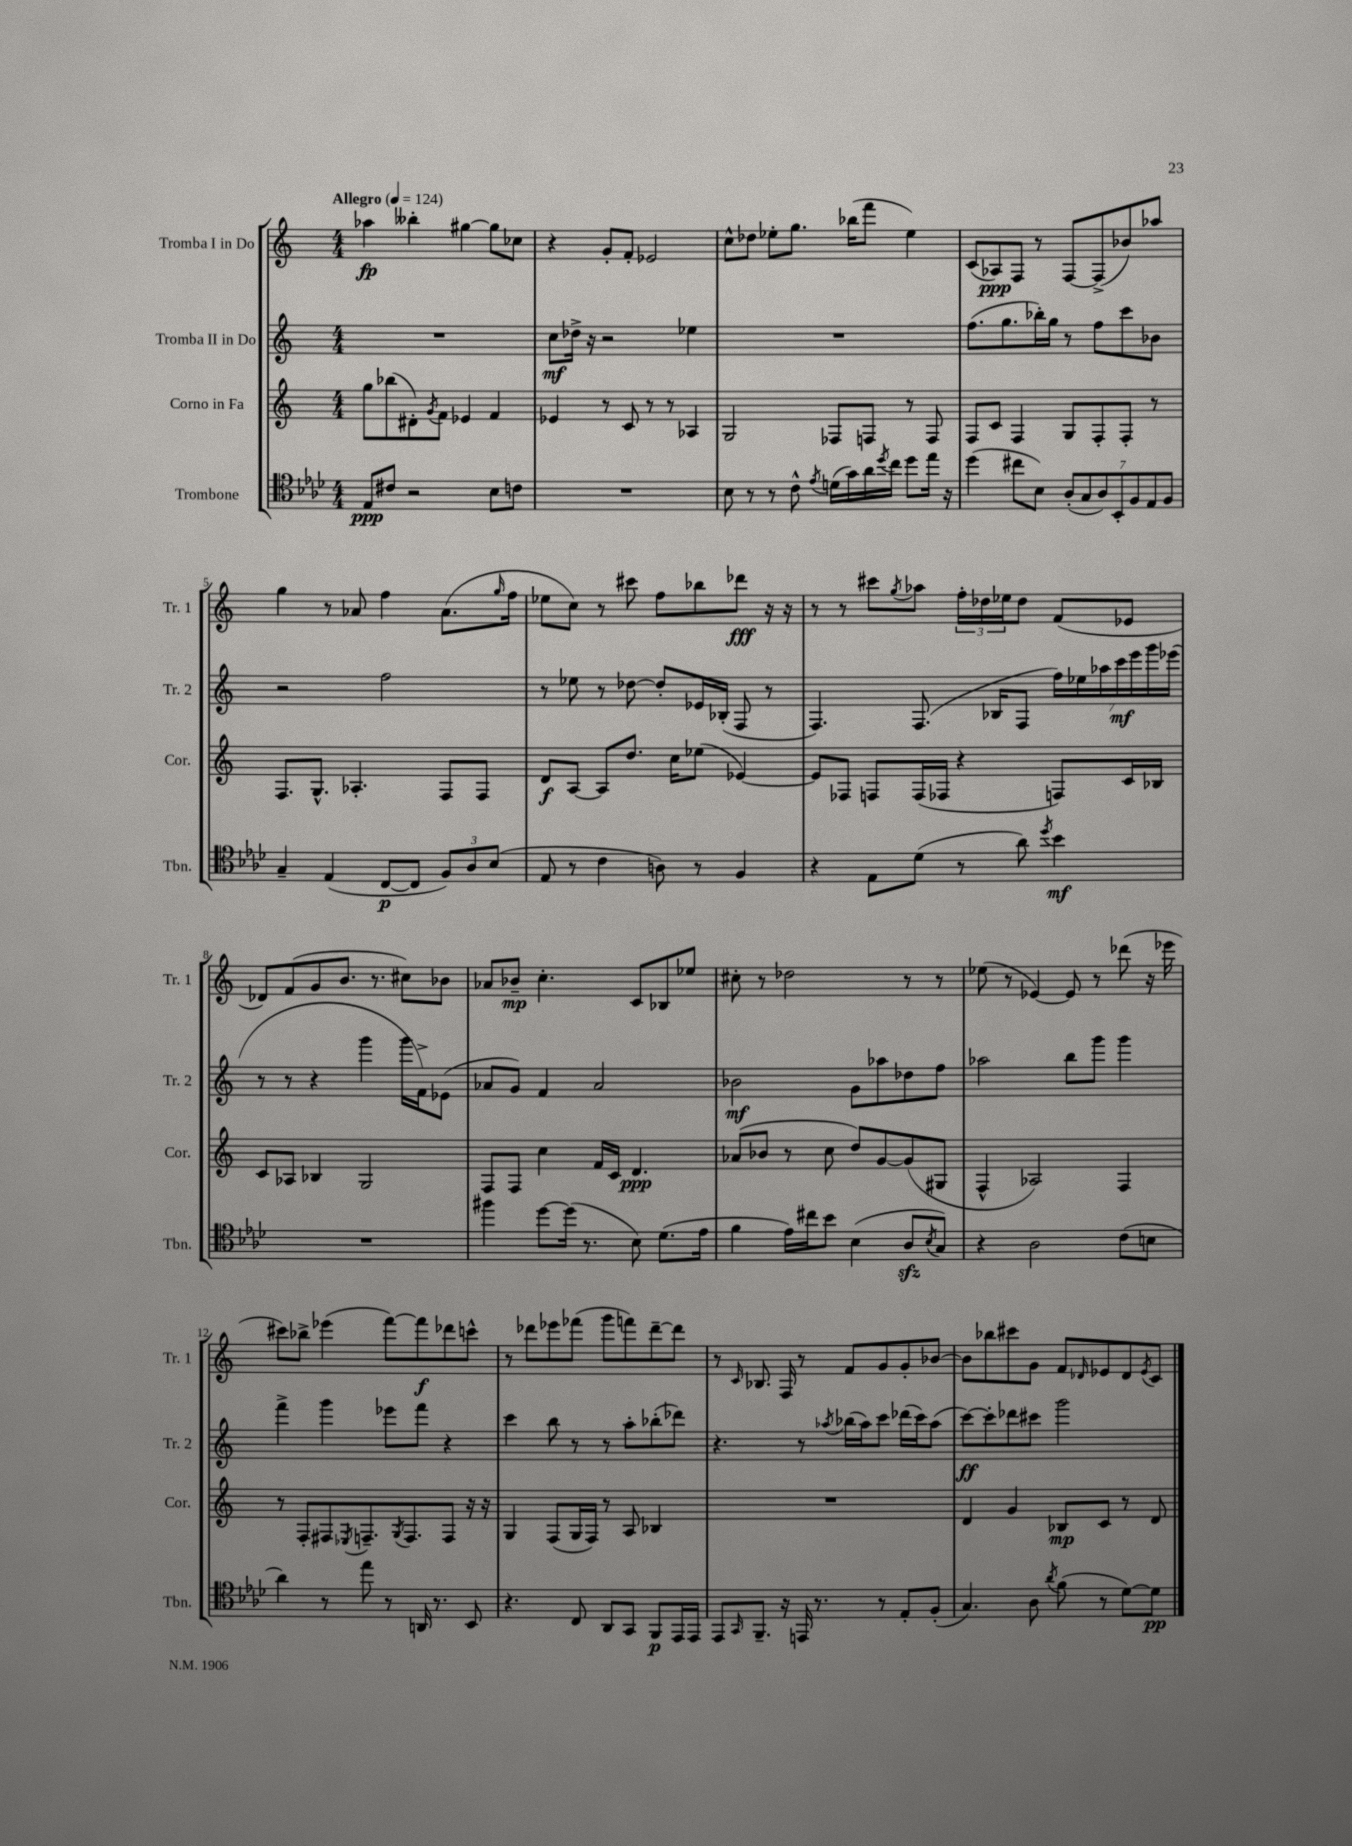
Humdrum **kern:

**kern	**dynam	**kern	**dynam	**kern	**dynam	**kern	**dynam
*part4	*part4	*part3	*part3	*part2	*part2	*part1	*part1
*staff4	*staff4	*staff3	*staff3	*staff2	*staff2	*staff1	*staff1
*I"Trombone	*	*I"Corno in Fa	*	*I"Tromba II in Do	*	*I"Tromba I in Do	*
*I'Tbn.	*	*I'Cor.	*	*I'Tr. 2	*	*I'Tr. 1	*
*clefC4	*	*clefG2	*	*clefG2	*	*clefG2	*
*k[b-e-a-d-]	*	*k[]	*	*k[]	*	*k[]	*
*M4/4	*	*M4/4	*	*M4/4	*	*M4/4	*
*MM124	*	*MM124	*	*MM124	*	*MM124	*
=1	=1	=1	=1	=1	=1	=1	=1
!	!	!	!	!	!	!LO:TX:a:B:t=Allegro	!
8E-/L	ppp	8gg\L	.	1r	.	4aa-X\	fp
8c#X/J	.	(8bb-X\	.	.	.	.	.
2r	.	8d#X'\)	.	.	.	4bb--X'\	.
.	.	8qg/	.	.	.	.	.
.	.	8f\J	.	.	.	.	.
.	.	4e-X/	.	.	.	[4gg#X\	.
8B-\L	.	4f/	.	.	.	8gg#\L]	.
8cn\J	.	.	.	.	.	8cc-X\J	.
=2	=2	=2	=2	=2	=2	=2	=2
1r	.	4e-X/	.	8cc\L	mf	4r	.
.	.	.	.	16dd-X^\Jk	.	.	.
.	.	.	.	16r	.	.	.
.	.	8r	.	2r	.	8g'/L	.
.	.	8c/	.	.	.	8f'/J	.
.	.	8r	.	.	.	2e-X/	.
.	.	8r	.	.	.	.	.
.	.	4A-X/	.	4ee-X\	.	.	.
=3	=3	=3	=3	=3	=3	=3	=3
8B-\	.	2G/	.	1r	.	8cc^^\L	.
8r	.	.	.	.	.	8dd-X\J	.
8r	.	.	.	.	.	8ee-X'\L	.
8c^^\	.	.	.	.	.	8.gg\J	.
8qe-/	.	.	.	.	.	.	.
(16dn\LL	.	8F-X/L	.	.	.	.	.
16g\)	.	.	.	.	.	(16bb-X\KL	.
16a-\	.	8Fn/J	.	.	.	8fff\J	.
8qdd-/	.	.	.	.	.	.	.
16cc\JJ	.	.	.	.	.	.	.
8dd-\L	.	8r	.	.	.	4ee-\)	.
16ee-\Jk	.	8F/	.	.	.	.	.
16r	.	.	.	.	.	.	.
=4	=4	=4	=4	=4	=4	=4	=4
(4dd-\	.	8F/L	.	(8.ff\L	.	(8c/L	.
.	.	8c/J	.	.	.	8A-X/)	ppp
.	.	.	.	8.gg\	.	.	.
8cc#X\L	.	4F/	.	.	.	8F/J	.
8B-\J)	.	.	.	16bb-X'\L)	.	8r	.
.	.	.	.	16gg\JJ	.	.	.
(14A-'/L	.	8G/L	.	8r	.	[8F/L	.
14G/	.	.	.	.	.	.	.
.	.	8F'/	.	8ff\L	.	(8F^/]	.
14A-/)	.	.	.	.	.	.	.
14BB-'/	.	.	.	.	.	.	.
.	.	8F'/J	.	8ccc\	.	8b-X/)	.
14F/	.	.	.	.	.	.	.
14E-/	.	.	.	.	.	.	.
.	.	8r	.	8b-X\J	.	8aa-X/J	.
14F/J	.	.	.	.	.	.	.
!!LO:LB:g=z
=5	=5	=5	=5	=5	=5	=5	=5
4G~/	.	8.F/L	.	2r	.	4gg\	.
.	.	8.G^^/J	.	.	.	.	.
(4E-/	.	.	.	.	.	8r	.
.	.	4.A-X'/	.	.	.	8a-X/	.
[8C/L	p	.	.	2ff\	.	4ff\	.
8C/J]	.	.	.	.	.	.	.
12F/L)	.	8F/L	.	.	.	(8.a-\L	.
12A-/	.	.	.	.	.	.	.
.	.	8F/J	.	.	.	.	.
(12B-/J	.	.	.	.	.	.	.
.	.	.	.	.	.	16qqgg/	.
.	.	.	.	.	.	16ff\Jk	.
=6	=6	=6	=6	=6	=6	=6	=6
8E-/	.	8d/L	f	8r	.	8ee-X\L	.
8r	.	[8A/J	.	8ee-X\	.	8cc\J)	.
4c\	.	8A/L]	.	8r	.	8r	.
.	.	8.dd/J	.	[8dd-X\	.	8ccc#X\	.
8An\)	.	.	.	8dd-'/L]	.	8ff\L	.
.	.	16cc\KL	.	.	.	.	.
8r	.	(8ee-X\J	.	16e-X/L	.	8bb-X\	.
.	.	.	.	(16B-X'/JJ	.	.	.
4F/	.	[4e-X/)	.	8F/	.	8ddd-X\J	fff
.	.	.	.	8r	.	16r	.
.	.	.	.	.	.	16r	.
=7	=7	=7	=7	=7	=7	=7	=7
4r	.	8e-/L]	.	4.F/)	.	8r	.
.	.	8F-X/J	.	.	.	8r	.
8E-\L	.	8Fn/L	.	.	.	8ccc#X\L	.
.	.	.	.	.	.	8qgg/	.
(8d-\J	.	(16F/L	.	(8.F/	.	8aa-X\J	.
.	.	16F-X/JJ	.	.	.	.	.
8r	.	4r	.	.	.	24ff'\LL	.
.	.	.	.	.	.	24dd-X\	.
.	.	.	.	16B-X/KL	.	.	.
.	.	.	.	.	.	24ee-X\J	.
8a-\)	.	.	.	8F/J	.	8dd-\J	.
8qdd-/	.	.	.	.	.	.	.
4b-\	mf	8Fn/L)	.	28ff\LL)	.	(8f/L	.
.	.	.	.	28ee-X\	.	.	.
.	.	.	.	28aa-X\	.	.	.
.	.	.	.	28ccc\	mf	.	.
.	.	16c/L	.	.	.	8e-X/J	.
.	.	.	.	28eee\	.	.	.
.	.	.	.	28ggg\	.	.	.
.	.	16B-X/JJ	.	.	.	.	.
.	.	.	.	(28eee-X\JJ	.	.	.
!!LO:LB:g=z
=8	=8	=8	=8	=8	=8	=8	=8
1r	.	8c/L	.	8r	.	8d-X/L)	.
.	.	8A-X/J	.	8r	.	(8f/	.
.	.	4B-X/	.	4r	.	8g/	.
.	.	.	.	.	.	8.b/J	.
.	.	2G/	.	4ggg\	.	.	.
.	.	.	.	.	.	8.r	.
.	.	.	.	16ggg\LL	.	8cc#X\L)	.
.	.	.	.	16f^\J)	.	.	.
.	.	.	.	(8e-X\J	.	8b-X\J	.
=9	=9	=9	=9	=9	=9	=9	=9
4ff#X\	.	8F/L	.	8a-X/L	.	8a-X/L	.
.	.	8F/J	.	8g/J)	.	8b-X~/J	mp
[8dd-\L	.	4cc\	.	4f/	.	4.cc'\	.
(16dd-\Jk]	.	.	.	.	.	.	.
8.r	.	.	.	.	.	.	.
.	.	16f/LL	.	2a-/	.	.	.
.	.	16c/JJ	.	.	.	.	.
8B-\)	.	4.d/	ppp	.	.	8c/L	.
(8.d-\L	.	.	.	.	.	8B-X/	.
.	.	.	.	.	.	8ee-X/J	.
16e-\Jk	.	.	.	.	.	.	.
=10	=10	=10	=10	=10	=10	=10	=10
4f\	.	(8a-X/L	.	2b-X\	mf	8cc#X'\	.
.	.	8b-X/J	.	.	.	8r	.
16e-\LL)	.	8r	.	.	.	2dd-X\	.
16cc#X\J	.	.	.	.	.	.	.
8b-\J	.	8cc\	.	.	.	.	.
(4B-\	.	8dd/L)	.	8g\L	.	.	.
.	.	[8g/	.	8aa-X\	.	.	.
8A-zz/L	.	(8g/]	.	8dd-X\	.	8r	.
8qB-/	.	.	.	.	.	.	.
8G/J)	.	8G#X/J	.	8ff\J	.	8r	.
=11	=11	=11	=11	=11	=11	=11	=11
4r	.	4F^^/	.	2aa-X\	.	(8ee-X\	.
.	.	.	.	.	.	8r	.
2A-\	.	2A-X/)	.	.	.	[4e-X/)	.
.	.	.	.	8bb\L	.	8e-/]	.
.	.	.	.	8ggg\J	.	8r	.
(8c\L	.	4F/	.	4ggg\	.	(8ddd-X\	.
8Bn\J	.	.	.	.	.	16r	.
.	.	.	.	.	.	16eee-X\	.
!!LO:LB:g=z
=12	=12	=12	=12	=12	=12	=12	=12
4a-\)	.	8r	.	4fff^\	.	8ccc#X\L)	.
.	.	8F'/L	.	.	.	8bb-X^\J	.
8r	.	8F#X/	.	4ggg\	.	(4eee-X\	.
.	.	8qE-X/	.	.	.	.	.
8ee-\	.	8.Fn~/	.	.	.	.	.
8r	.	.	.	8eee-X\L	.	[8fff\L)	.
.	.	8qG/	.	.	.	.	.
.	.	8.F/	.	.	.	.	.
16AAn/	.	.	.	8fff\J	.	8fff\]	f
8.r	.	.	.	.	.	.	.
.	.	8F/J	.	4r	.	8ddd-X\	.
8BB-/	.	16r	.	.	.	8cccn^^\J	.
.	.	16r	.	.	.	.	.
=13	=13	=13	=13	=13	=13	=13	=13
4.r	.	4G/	.	4ccc\	.	8r	.
.	.	.	.	.	.	8ddd-X\L	.
.	.	(8F/L	.	8bb\	.	8eee-X\	.
8C/	.	16G/L	.	8r	.	(8fff-X\J	.
.	.	16F/JJ)	.	.	.	.	.
8AA-/L	.	8r	.	8r	.	8ggg\L	.
8GG/J	.	8A/	.	8aa'\L	.	8fffn\)	.
8FF/L	p	4B-X/	.	(8bb-X'\	.	[8ddd-~\	.
16EE-/L	.	.	.	8ddd-X\J)	.	8ddd-\J]	.
16EE-/JJ	.	.	.	.	.	.	.
=14	=14	=14	=14	=14	=14	=14	=14
8EE-/L	.	1r	.	4.r	.	8r	.
16qqGG/	.	.	.	.	.	16qqc/	.
8.FF~/J	.	.	.	.	.	8.B-X/	.
16r	.	.	.	.	.	16F/	.
16EEn/	.	.	.	8r	.	8r	.
8.r	.	.	.	.	.	.	.
.	.	.	.	8qaa-X/	.	.	.
.	.	.	.	(16bb-X\LL	.	8f/L	.
.	.	.	.	16aa-\J)	.	.	.
8r	.	.	.	8ccc\J	.	8g/	.
8E-'/L	.	.	.	(16ddd-X\LL	.	8g'/	.
.	.	.	.	16ccc\J)	.	.	.
(8F'/J	.	.	.	(8aa-\J	.	[8b-X/J	.
=15	=15	=15	=15	=15	=15	=15	=15
4.G/)	.	4d/	.	[8ccc\L)	ff	8b-\L]	.
.	.	.	.	8ccc'\]	.	8bb-X\	.
.	.	4g/	.	8ddd-X\	.	8ccc#X\	.
8A-\	.	.	.	8ccc#X\J	.	8g\J	.
8qa-/	.	.	.	.	.	.	.
(8f\	.	8B-X/L	mp	2ggg\	.	8f/L	.
.	.	.	.	.	.	16qqd-X/	.
8r	.	8c/J	.	.	.	8e-X/	.
[8d-\L)	.	8r	.	.	.	8d-/	.
.	.	.	.	.	.	8qe-/	.
8d-\J]	pp	8d/	.	.	.	8c/J	.
==	==	==	==	==	==	==	==
*-	*-	*-	*-	*-	*-	*-	*-
